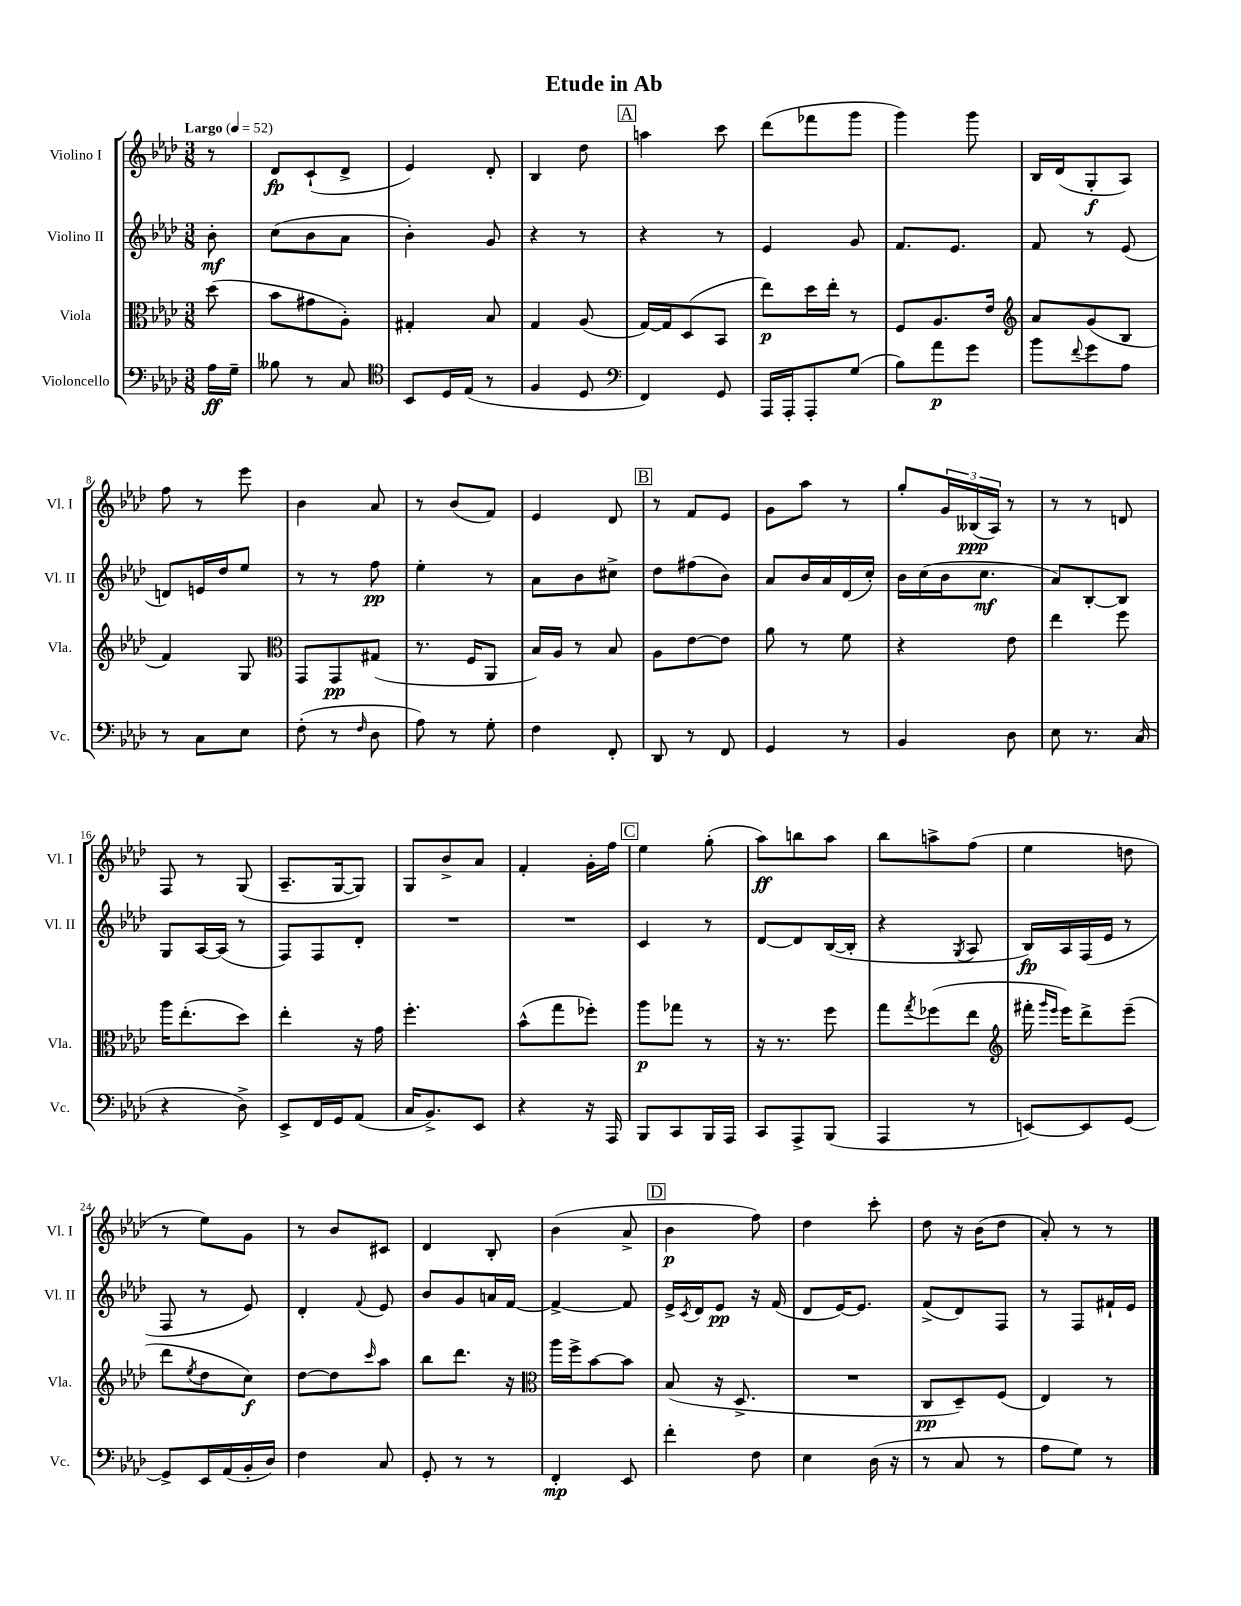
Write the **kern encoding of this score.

**kern	**dynam	**kern	**dynam	**kern	**dynam	**kern	**dynam
*part4	*part4	*part3	*part3	*part2	*part2	*part1	*part1
*staff4	*staff4	*staff3	*staff3	*staff2	*staff2	*staff1	*staff1
*I"Violoncello	*	*I"Viola	*	*I"Violino II	*	*I"Violino I	*
*I'Vc.	*	*I'Vla.	*	*I'Vl. II	*	*I'Vl. I	*
*clefF4	*	*clefC3	*	*clefG2	*	*clefG2	*
*k[b-e-a-d-]	*	*k[b-e-a-d-]	*	*k[b-e-a-d-]	*	*k[b-e-a-d-]	*
*M3/8	*	*M3/8	*	*M3/8	*	*M3/8	*
*MM52	*	*MM52	*	*MM52	*	*MM52	*
=	=	=	=	=	=	=	=
!	!	!	!	!	!	!LO:TX:a:B:t=Largo	!
16A-\LL	ff	(8dd-\	.	8b-'\	mf	8r	.
16G~\JJ	.	.	.	.	.	.	.
=1	=1	=1	=1	=1	=1	=1	=1
8B--X\	.	8b-\L	.	(8cc\L	.	8d-/L	fp
8r	.	8g#X\	.	8b-\	.	(8c`/	.
8C/	.	8A-'\J)	.	8a-\J	.	8d-^/J	.
=2	=2	=2	=2	=2	=2	=2	=2
*clefC4	*	*	*	*	*	*	*
8BB-/L	.	4G#X'/	.	4b-'\)	.	4e-/)	.
16D-/L	.	.	.	.	.	.	.
(16E-/JJ	.	.	.	.	.	.	.
8r	.	8B-/	.	8g/	.	8d-'/	.
=3	=3	=3	=3	=3	=3	=3	=3
4F/	.	4G/	.	4r	.	4B-/	.
8D-/	.	(8A-/	.	8r	.	8dd-\	.
!!LO:REH:place=s1:t=A
=4	=4	=4	=4	=4	=4	=4	=4
*clefF4	*	*	*	*	*	*	*
4FF/)	.	[16G/LL)	.	4r	.	4aan\	.
.	.	16G/J]	.	.	.	.	.
.	.	(8D-/	.	.	.	.	.
8GG/	.	8BB-/J	.	8r	.	8ccc\	.
=5	=5	=5	=5	=5	=5	=5	=5
16AAA-/LL	.	8ee-\L)	p	4e-/	.	(8ddd-\L	.
16AAA-'/J	.	.	.	.	.	.	.
8AAA-'/	.	16dd-\L	.	.	.	8fff-X\	.
.	.	16ee-'\JJ	.	.	.	.	.
(8G/J	.	8r	.	8g/	.	8ggg\J	.
=6	=6	=6	=6	=6	=6	=6	=6
8B-\L)	.	8F/L	.	8.f/L	.	4ggg\)	.
8a-\	p	8.A-/	.	.	.	.	.
.	.	.	.	8.e-/J	.	.	.
8g\J	.	.	.	.	.	8ggg\	.
.	.	16e-/Jk	.	.	.	.	.
=7	=7	=7	=7	=7	=7	=7	=7
*	*	*clefG2	*	*	*	*	*
8b-\L	.	8a-/L	.	8f/	.	16B-/LL	.
.	.	.	.	.	.	(16d-/J	.
8qqf/	.	.	.	.	.	.	.
8g\	.	(8g/	.	8r	.	8G'/	f
8A-\J	.	8B-/J	.	(8e-/	.	8A-/J)	.
!!LO:LB:g=z
=8	=8	=8	=8	=8	=8	=8	=8
8r	.	4f/)	.	8dn/L)	.	8ff\	.
8C\L	.	.	.	16en/L	.	8r	.
.	.	.	.	16dd-/J	.	.	.
8E-\J	.	8G/	.	8ee-/J	.	8eee-\	.
=9	=9	=9	=9	=9	=9	=9	=9
*	*	*clefC3	*	*	*	*	*
(8F'\	.	8GG/L	.	8r	.	4b-\	.
8r	.	8GG/	pp	8r	.	.	.
16qqF/	.	.	.	.	.	.	.
8D-\	.	(8G#X/J	.	8ff\	pp	8a-/	.
=10	=10	=10	=10	=10	=10	=10	=10
8A-\)	.	8.r	.	4ee-'\	.	8r	.
8r	.	.	.	.	.	(8b-/L	.
.	.	16F/KL	.	.	.	.	.
8G'\	.	8AA-/J	.	8r	.	8f/J)	.
=11	=11	=11	=11	=11	=11	=11	=11
4F\	.	16B-/LL)	.	8a-\L	.	4e-/	.
.	.	16A-/JJ	.	.	.	.	.
.	.	8r	.	8b-\	.	.	.
8FF'/	.	8B-/	.	8cc#X^\J	.	8d-/	.
!!LO:REH:place=s1:t=B
=12	=12	=12	=12	=12	=12	=12	=12
8DD-/	.	8A-\L	.	8dd-\L	.	8r	.
8r	.	[8e-\	.	(8ff#X\	.	8f/L	.
8FF/	.	8e-\J]	.	8b-\J)	.	8e-/J	.
=13	=13	=13	=13	=13	=13	=13	=13
4GG/	.	8a-\	.	8a-/L	.	8g\L	.
.	.	8r	.	16b-/L	.	8aa-\J	.
.	.	.	.	16a-/	.	.	.
8r	.	8f\	.	(16d-/	.	8r	.
.	.	.	.	16cc'/JJ)	.	.	.
=14	=14	=14	=14	=14	=14	=14	=14
4BB-/	.	4r	.	16b-\LL	.	8gg'/L	.
.	.	.	.	(16cc\	.	.	.
.	.	.	.	16b-\J	.	24g/L	.
.	.	.	.	.	.	(24B--X/	ppp
.	.	.	.	8.cc\J	mf	.	.
.	.	.	.	.	.	24A-/JJ)	.
8D-\	.	8e-\	.	.	.	8r	.
=15	=15	=15	=15	=15	=15	=15	=15
8E-\	.	4ee-\	.	8a-/L)	.	8r	.
8.r	.	.	.	[8B-'/	.	8r	.
.	.	8ff\	.	8B-/J]	.	8dn/	.
(16C/	.	.	.	.	.	.	.
!!LO:LB:g=z
=16	=16	=16	=16	=16	=16	=16	=16
4r	.	16aa-\KL	.	8G/L	.	8F/	.
.	.	(8.ee-'\	.	.	.	.	.
.	.	.	.	[16A-/L	.	8r	.
.	.	.	.	(16A-/JJ]	.	.	.
8D-^\)	.	8dd-\J)	.	8r	.	(8G/	.
=17	=17	=17	=17	=17	=17	=17	=17
8EE-^/L	.	4ee-'\	.	8F/L)	.	8.A-~/L	.
16FF/L	.	.	.	8F/	.	.	.
16GG/J	.	.	.	.	.	[16G/k	.
(8AA-/J	.	16r	.	8d-'/J	.	8G/J])	.
.	.	16g\	.	.	.	.	.
=18	=18	=18	=18	=18	=18	=18	=18
16C/KL	.	4.ff'\	.	4.r	.	8G/L	.
8.BB-^/)	.	.	.	.	.	.	.
.	.	.	.	.	.	8b-^/	.
8EE-/J	.	.	.	.	.	8a-/J	.
=19	=19	=19	=19	=19	=19	=19	=19
4r	.	(8b-^^\L	.	4.r	.	4f'/	.
.	.	8gg\	.	.	.	.	.
16r	.	8ff-X'\J)	.	.	.	16g'\LL	.
16AAA-/	.	.	.	.	.	16ff\JJ	.
!!LO:REH:place=s1:t=C
=20	=20	=20	=20	=20	=20	=20	=20
8BBB-/L	.	8aa-\L	p	4c/	.	4ee-\	.
8CC/	.	8gg-X\J	.	.	.	.	.
16BBB-/L	.	8r	.	8r	.	(8gg'\	.
16AAA-/JJ	.	.	.	.	.	.	.
=21	=21	=21	=21	=21	=21	=21	=21
8CC/L	.	16r	.	[8d-/L	.	8aa-\L)	ff
.	.	8.r	.	.	.	.	.
8AAA-^/	.	.	.	8d-/]	.	8bbn\	.
(8BBB-/J	.	8ff\	.	([16B-/L	.	8aa-\J	.
.	.	.	.	16B-'/JJ]	.	.	.
=22	=22	=22	=22	=22	=22	=22	=22
4AAA-/	.	8gg\L	.	4r	.	8bb-\L	.
.	.	8qgg/	.	.	.	.	.
.	.	(8ff-X\	.	.	.	8aan^\	.
.	.	.	.	8qG/	.	.	.
8r	.	8ee-\J	.	8A-/	.	(8ff\J	.
=23	=23	=23	=23	=23	=23	=23	=23
*	*	*clefG2	*	*	*	*	*
[8EEn/L)	.	16fff#X'\	.	16B-/LL)	fp	4ee-\	.
.	.	16qqggg/LL	.	.	.	.	.
.	.	16qqeee-/JJ	.	.	.	.	.
.	.	16eee-\KL)	.	16A-/	.	.	.
8EE/]	.	8ddd-^\	.	(16F/	.	.	.
.	.	.	.	16e-/JJ	.	.	.
[8GG/J	.	(8eee-~\J	.	8r	.	8ddn\	.
!!LO:LB:g=z
=24	=24	=24	=24	=24	=24	=24	=24
8GG^/L]	.	8ddd-\L	.	8F/	.	8r	.
.	.	8qee-/	.	.	.	.	.
16EE-/L	.	8dd-\	.	8r	.	8ee-\L)	.
(16AA-/	.	.	.	.	.	.	.
16BB-'/	.	8cc\J)	f	8e-/)	.	8g\J	.
16D-/JJ)	.	.	.	.	.	.	.
=25	=25	=25	=25	=25	=25	=25	=25
4F\	.	[8dd-\L	.	4d-'/	.	8r	.
.	.	8dd-\]	.	.	.	8b-/L	.
.	.	16qqccc/	.	8qqf/	.	.	.
8C/	.	8aa-\J	.	8e-/	.	8c#X/J	.
=26	=26	=26	=26	=26	=26	=26	=26
8GG'/	.	8bb-\L	.	8b-/L	.	4d-/	.
8r	.	8.ddd-\J	.	8g/	.	.	.
8r	.	.	.	16an/L	.	8B-'/	.
.	.	16r	.	[16f/JJ	.	.	.
=27	=27	=27	=27	=27	=27	=27	=27
*	*	*clefC3	*	*	*	*	*
4FF'/	mp	16aa-\LL	.	4f^/_	.	(4b-\	.
.	.	16ff^\J	.	.	.	.	.
.	.	[8b-\	.	.	.	.	.
8EE-/	.	8b-\J]	.	8f/]	.	8a-^/	.
!!LO:REH:place=s1:t=D
=28	=28	=28	=28	=28	=28	=28	=28
4f'\	.	(8B-/	.	16e-^/LL	.	4b-\	p
.	.	.	.	8qc/	.	.	.
.	.	.	.	16d-/J	.	.	.
.	.	16r	.	8e-/J	pp	.	.
.	.	8.D-^/	.	.	.	.	.
8F\	.	.	.	16r	.	8ff\)	.
.	.	.	.	(16f/	.	.	.
=29	=29	=29	=29	=29	=29	=29	=29
4E-\	.	4.r	.	8d-/L	.	4dd-\	.
.	.	.	.	[16e-/K)	.	.	.
.	.	.	.	8.e-/J]	.	.	.
(16D-\	.	.	.	.	.	8ccc'\	.
16r	.	.	.	.	.	.	.
=30	=30	=30	=30	=30	=30	=30	=30
8r	.	8C/L	pp	(8f^/L	.	8dd-\	.
8C/	.	8D-~/)	.	8d-/)	.	16r	.
.	.	.	.	.	.	(16b-\KL	.
8r	.	(8F/J	.	8F/J	.	8dd-\J	.
=31	=31	=31	=31	=31	=31	=31	=31
8A-\L	.	4E-/)	.	8r	.	8a-'/)	.
8G\J)	.	.	.	8F/L	.	8r	.
8r	.	8r	.	16f#X`/L	.	8r	.
.	.	.	.	16e-/JJ	.	.	.
==	==	==	==	==	==	==	==
*-	*-	*-	*-	*-	*-	*-	*-
